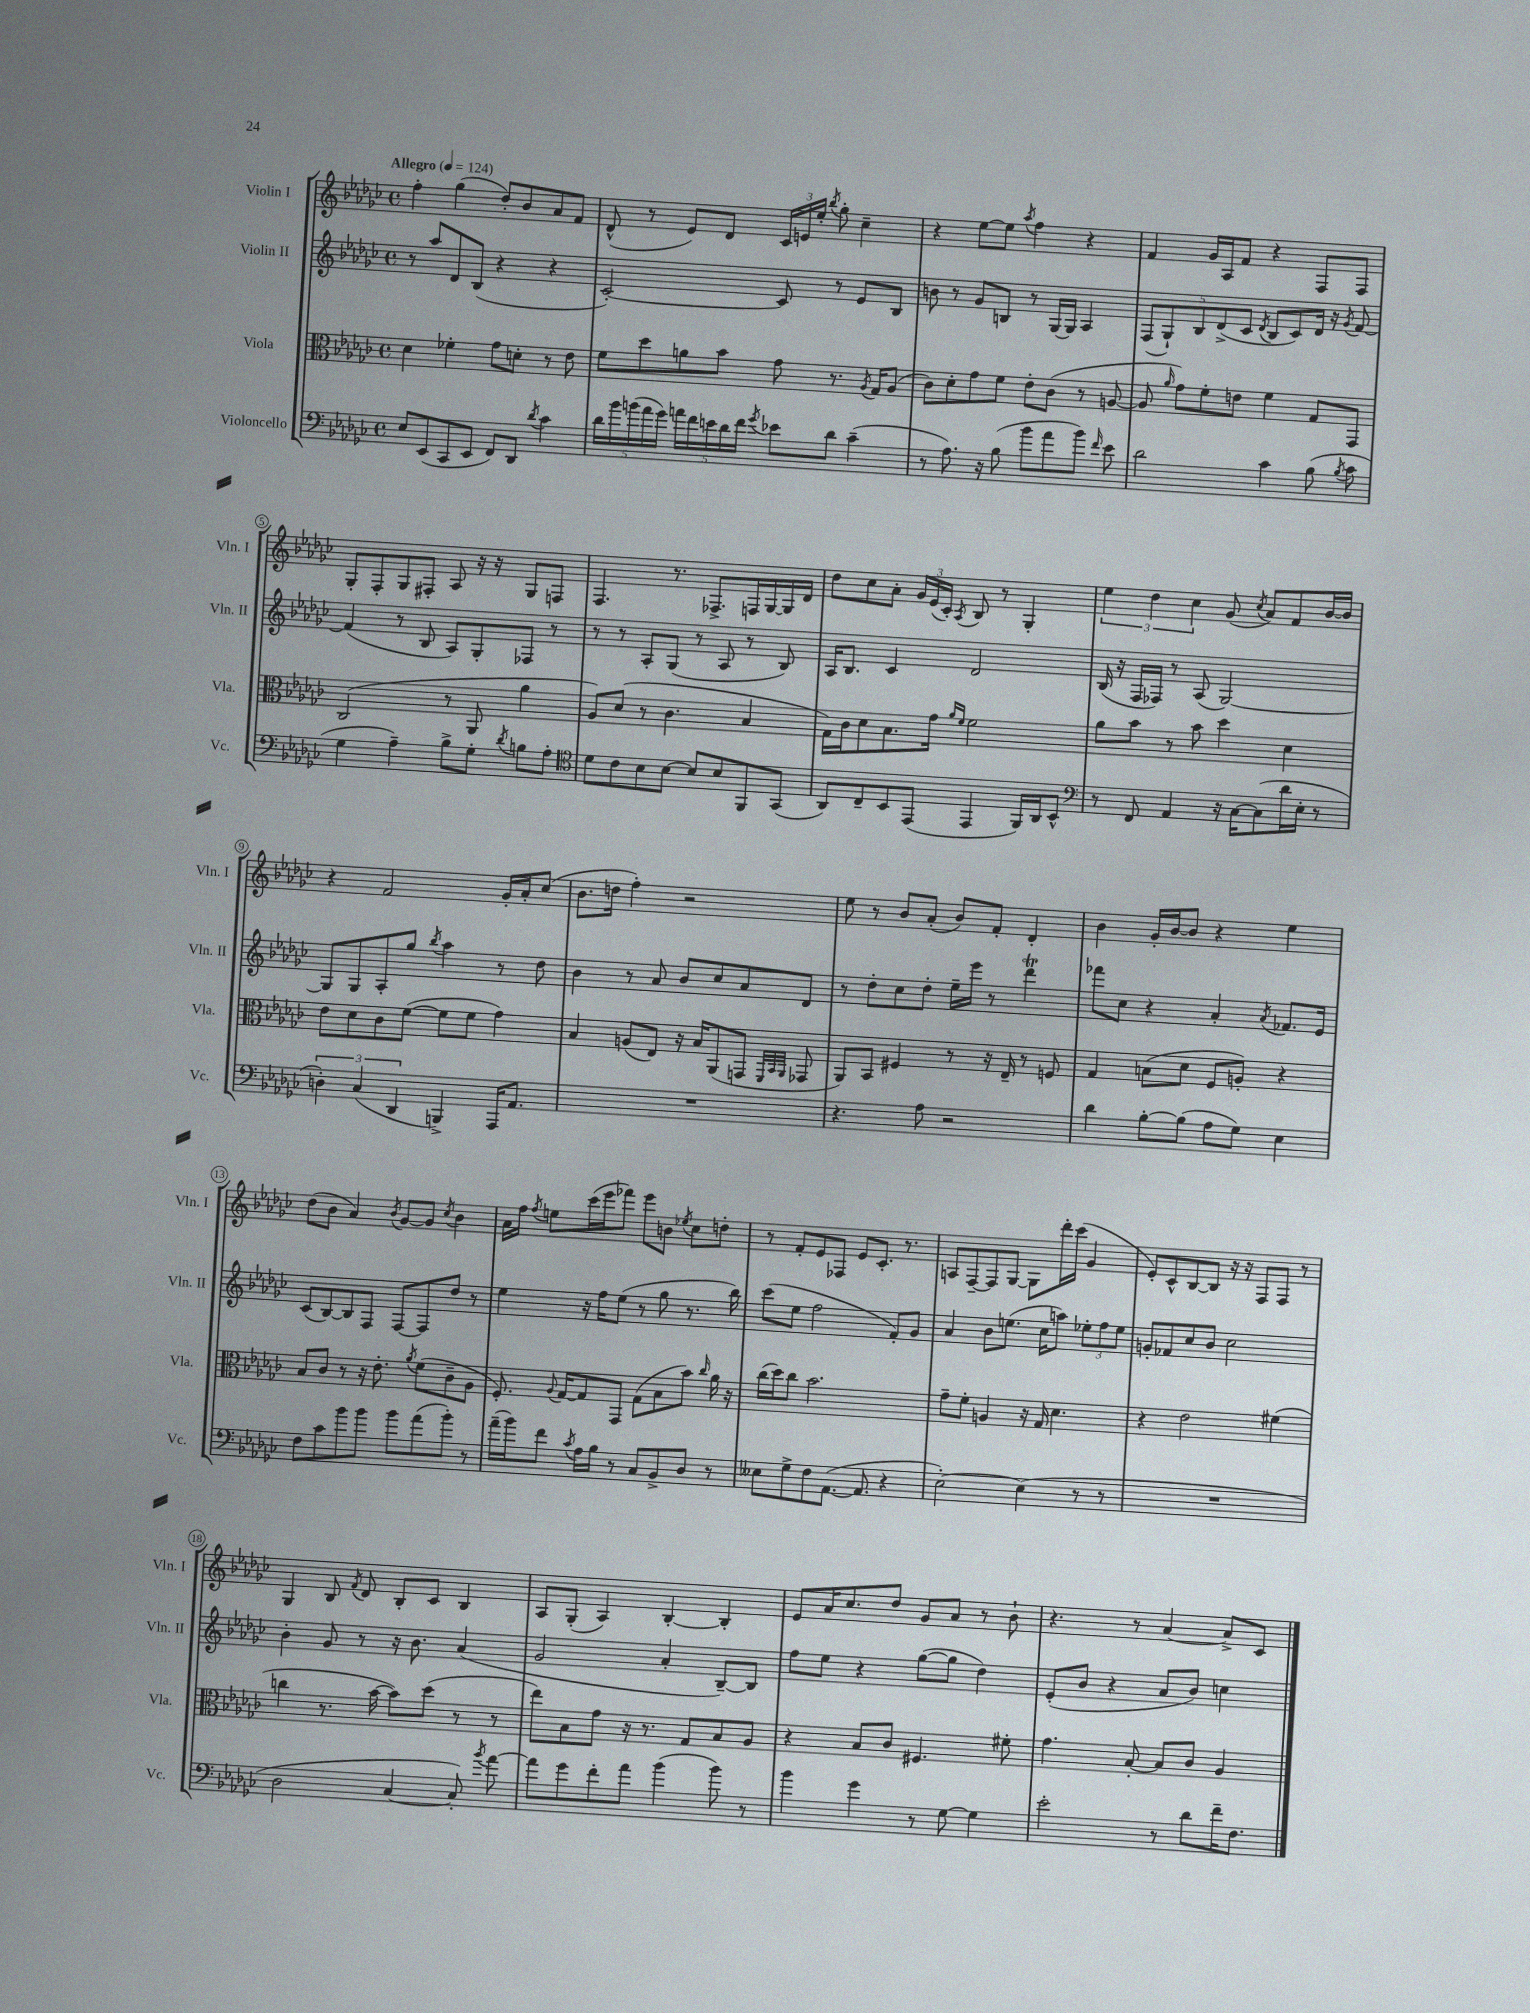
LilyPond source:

<<
\new StaffGroup <<
\new Staff = "s0" \with { instrumentName = "Violin I" shortInstrumentName = "Vln. I" } {
    \clef treble \key ges \major \defaultTimeSignature \time 4/4 \tempo "Allegro" 4 = 124
    \autoBeamOff f''4-. ges''4( des''8[-.) bes'8 aes'8 f'8] |
    des'8-^( r8 ees'8[) des'8] \tuplet 3/2 { ces'16[ e'16 ees''16]-. } \acciaccatura { bes''8 } ges''8-. ces''4-- |
    r4 ees''8[~ ees''8] \acciaccatura { aes''8 } f''4 r4 |
    f'4 ges'16[ aes16 f'8] r4 f8[ f8] |
    ges8[-. f8-. ges8 fis8]-. aes8 r16 r16 ges8[ f8] |
    f4. r8. fes8.[-> f16 ges16~ ges16 des'16] |
    des''8[ ces''8 aes'8]-. \tuplet 3/2 { ges'16[ ees'16( ces'16]-.) } \acciaccatura { aes8 } bes8 r8 ges4-. |
    \tuplet 3/2 { ees''4 des''4 ces''4 } ges'8( \acciaccatura { ces''8 } aes'8[) f'8 bes'16~ bes'16] |
    r4 f'2 ges'16[-. aes'16-. ces''8]( |
    bes'8.[ d''16] f''4-.) r2 |
    ees''8 r8 bes'8[ aes'8]-.( bes'8[) f'8]-. des'4-. |
    bes'4 ges'16[-. bes'16~ bes'8] r4 ees''4 |
    des''8[( bes'8] aes'4) \acciaccatura { bes'8 } ges'8[~ ges'8] \acciaccatura { ces''8 } bes'4 |
    aes'16[ f''16] \acciaccatura { f''8 } e''8[ ces'''16( ees'''16 fes'''8]) ees'''8[ b'8] \acciaccatura { ees''8 } ces''8[ d''8]-. |
    r8 f'8[-. ees'8 fes8] ees'8[ ces'8.]-. r8. |
    a8[ f8~-- f8 ges8]~ ges8[ des'''16-. ces'''16]( ges'4 |
    ees'8[-.) ces'8-^ bes8~ bes8] r16 r16 f8[ f8] r8 |
    ges4 bes8 \acciaccatura { f'8 } des'8 bes8[-. ces'8] bes4 |
    aes8[ ges8]-.( aes4) bes4~-. bes4-. |
    ees'8[ aes'16 ces''8. des''8] ges'8[ aes'8] r8 bes'8-! |
    r4. r8 aes'4~ aes'8[-> ces'8] \bar "|." |
}
\new Staff = "s1" \with { instrumentName = "Violin II" shortInstrumentName = "Vln. II" } {
    \clef treble \key ges \major \defaultTimeSignature \time 4/4
    \autoBeamOff r8 aes''8[ des'8 bes8]( r4 r4 |
    ces'2~-.) ces'8 r8 ees'8[ bes8] |
    b'8 r8 ges'8[ b8] r8 ges16[~ ges16] aes4 |
    \tuplet 5/4 { f8[( ges8-!) bes8 des'8->( ces'8] } \acciaccatura { des'8 } bes8[ ces'8) des'16] r16 \acciaccatura { ges'8 } f'8~ |
    f'4( r8 bes8 aes8[) ges8-. fes8] r8 |
    r8 r8 aes8[-. ges8]( r8 aes8 r8 bes8) |
    aes16[ bes8.] ces'4 des'2 |
    bes16( r16 f16[ fes16]) r8 aes8( ges2~) |
    ges8[ ges8 aes8-. ges''8] \acciaccatura { bes''8 } aes''4 r8 des''8 |
    bes'4 r8 aes'8 bes'8[ ces''8 aes'8 des'8] |
    r8 des''8[-. ces''8 des''8]-. ees''16[-- ees'''16] r8 des'''4\trill |
    fes'''8[ ces''8] r4 aes'4-. \acciaccatura { aes'8 } fes'8.[ ees'16] |
    ces'8[( bes8~) bes8 f8] f8[~ f8 des''8] r8 |
    ees''4 r16 f''16[ ees''8]( r8 ges''8 r8. bes''16) |
    ces'''8[( ees''8] f''2 f'8[-.) ges'8] |
    aes'4 bes'8[ e''8.]( ces''16[ a''8]) \tuplet 3/2 { ees''8[-. f''8 ees''8] } |
    g'8[-. fes'8 ces''8 bes'8] ces''2 |
    bes'4-. ges'8 r8 r16 bes'8. aes'4( |
    ges'2 aes'4-. bes8[~--) bes8] |
    f''8[ ees''8] r4 ges''8[~( ges''8] des''4) |
    ees'8[-.( bes'8] r4 aes'8[ bes'8]) c''4 \bar "|." |
}
\new Staff = "s2" \with { instrumentName = "Viola" shortInstrumentName = "Vla." } {
    \clef alto \key ges \major \defaultTimeSignature \time 4/4
    \autoBeamOff des'4 fes'4-. ges'8[ d'8]-. r8 ees'8 |
    f'8[ des''8 a'8 bes'8] ges'8 r8. \acciaccatura { aes8 } ges16[ aes8]( |
    ces'8[) des'8-. ges'8 f'8] ees'8[-. ces'8]( r8 a8~ |
    a8 \grace { aes'16 } ges'8[) f'8-. e'8] f'4 ges8[ ges,8] |
    ces2( r8 aes,8 aes'4 |
    aes8[) des'8]( r8 ces'4. bes4 |
    ges16[) ces'16 des'8 bes8. ges'16] \grace { aes'16[ f'16] } f'2 |
    aes'8[ bes'8] r8 bes'8 des''4 des'4 |
    ees'8[ des'8 ces'8 f'8]~( f'8[ f'8] ges'4) |
    bes4 a8[( ees8]) r16 bes16[ aes,8( g,8] \grace { f,32[ bes,32 aes,32] } ges,8 |
    aes,8[) bes,8] fis4 r8 r16 ees16-- r8 f8 |
    ges4 b8[( des'8] f8[ a8]-.) r4 |
    bes8[ ces'8] r8 r16 ees'8.-. \acciaccatura { aes'8 } f'8[( ces'8-- aes8] |
    f8.-.) \appoggiatura { aes8 } ges16[~ ges8 ges,8] ges8[( bes8 bes'8]) \grace { ces''16 } aes'16 r16 |
    ces''16[( des''16) ces''8] bes'2. |
    ges'8[-- f'8]-. a4 r16 ges16 des'4. |
    r4 ees'2 fis'4( |
    c''4 r8. bes'16~ bes'8[) des''8]( r8 r8 |
    ees''8[) bes8 ges'8] r16 r8. ges8[ bes8 aes8] |
    r4 bes8[ ces'8] fis4. fis'8-. |
    ges'4. bes8~-. bes8[ ces'8] aes4 \bar "|." |
}
\new Staff = "s3" \with { instrumentName = "Violoncello" shortInstrumentName = "Vc." } {
    \clef bass \key ges \major \defaultTimeSignature \time 4/4
    \autoBeamOff ees8[ ees,8( ces,8 ees,8] f,8[) des,8] \acciaccatura { des'8 } ces'4 |
    \tuplet 5/4 { des'16[ bes'16 b'16( aes'16 ges'16]) } \tuplet 5/4 { a'16[ f'16 e'16 des'16 f'16] } \acciaccatura { ges'8 } ees'8[ des'8] ces'4--( |
    r8 aes8.) r16 bes8( bes'8[ aes'8 bes'8]) \grace { f'16 } ees'8 |
    des'2 ces'4 bes8( \acciaccatura { bes8 } ces'8 |
    ges4 aes4--) bes8[-> ges8]-. \acciaccatura { des'8 } b8[ aes8]-. |
    \clef tenor des'8[ ces'8 bes8 bes8]~ bes8[ bes8 f,8 ges,8]( |
    aes,8[) ces8-- bes,8 ees,8]( ees,4 f,16[) aes,16 bes,8]-^ |
    \clef bass r8 f,8 aes,4 r16 ces16[~ ces8( des'16 ees16]-. r8 |
    \tuplet 3/2 { d4-.) ces4( des,4 } b,,4->) aes,,16[ aes,8.] |
    R1 |
    r4. aes8 r2 |
    des'4 bes8[~-. bes8]( aes8[ ges8]) ees4 |
    f8[ ces'8 bes'8 bes'8] bes'8[ aes'8( bes'8]-.) r8 |
    aes'16[--( bes'16) f'8] \acciaccatura { ces'8 } aes16[ bes16] r8 ces8[ bes,8-> des8] r8 |
    eeses8[ ges8-> f8 aes,8.]~( aes,8. r4 |
    ees2~-.) ees4( r8 r8 |
    R1 |
    des2 ces4~ ces8-.) \acciaccatura { bes'8 } aes'8~ |
    aes'8[ ges'8 f'8-. aes'8] bes'4( bes'8) r8 |
    bes'4 ges'4 r8 ges8~ ges4 |
    ees'2-. r8 des'8[ f'16-- f8.] \bar "|." |
}
>>
>>
\layout { \context { \Score \override BarNumber.stencil = #(make-stencil-circler 0.1 0.3 ly:text-interface::print) } }
